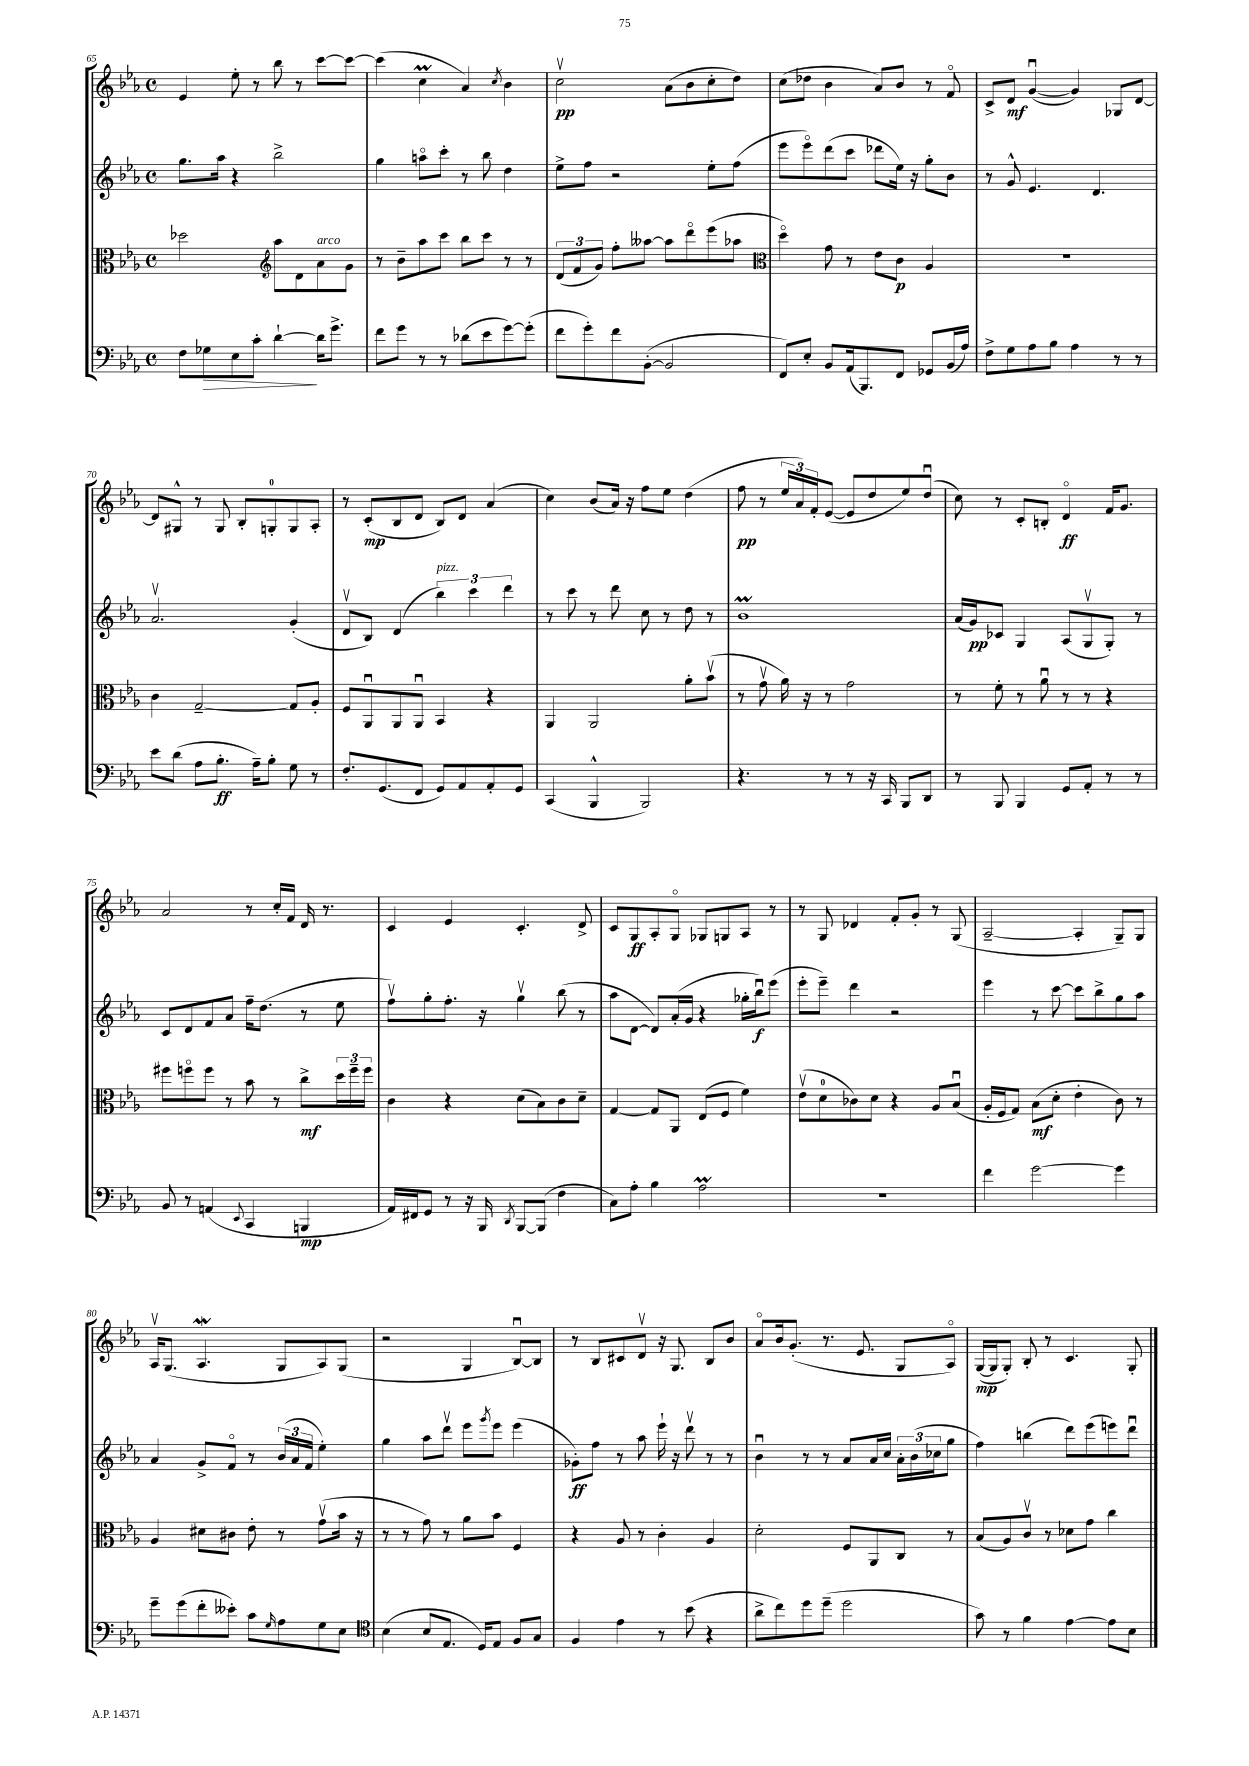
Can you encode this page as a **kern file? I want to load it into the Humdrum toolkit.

**kern	**dynam	**kern	**dynam	**kern	**dynam	**kern	**dynam
*part4	*part4	*part3	*part3	*part2	*part2	*part1	*part1
*staff4	*staff4	*staff3	*staff3	*staff2	*staff2	*staff1	*staff1
*clefF4	*	*clefC3	*	*clefG2	*	*clefG2	*
*k[b-e-a-]	*	*k[b-e-a-]	*	*k[b-e-a-]	*	*k[b-e-a-]	*
*M4/4	*	*M4/4	*	*M4/4	*	*M4/4	*
*met(c)	*	*met(c)	*	*met(c)	*	*met(c)	*
=65	=65	=65	=65	=65	=65	=65	=65
8F\L	.	2dd-X\	.	8.gg\L	.	4e-/	.
!	!LO:HP:b	!	!	!	!	!	!
8G-X\	>	.	.	.	.	.	.
.	.	.	.	16aa-\Jk	.	.	.
8E-\	.	.	.	4r	.	8ee-'\	.
8c'\J	.	.	.	.	.	8r	.
*	*	*clefG2	*	*	*	*	*
[4d`\	.	8aa-\L	.	2bb-^\	.	8bb-\	.
.	.	8d\	.	.	.	8r	.
!	!	!LO:TX:a:i:t=arco	!	!	!	!	!
16d\KL]	]	8a-\	.	.	.	[8ccc\L	.
8.g^\J	.	.	.	.	.	.	.
.	.	8g\J	.	.	.	8ccc\J_	.
=66	=66	=66	=66	=66	=66	=66	=66
8f\L	.	8r	.	4gg\	.	(4ccc\]	.
8g\J	.	8b-~\L	.	.	.	.	.
8r	.	8aa-\	.	8aan\L	.	4ccM\	.
8r	.	8ccc\J	.	8ccc'\J	.	.	.
(8d-X\L	.	8bb-\L	.	8r	.	4a-/)	.
8e-\	.	8ccc\J	.	8bb-\	.	.	.
.	.	.	.	.	.	8qcc/	.
[8g\)	.	8r	.	4dd\	.	4b-\	.
(8g'\J]	.	8r	.	.	.	.	.
=67	=67	=67	=67	=67	=67	=67	=67
8f\L	.	(12d/L	.	8ee-^\L	.	2ccv\	pp
.	.	12f/	.	.	.	.	.
8g'\)	.	.	.	8ff\J	.	.	.
.	.	12g/J)	.	.	.	.	.
8f\	.	8ff'\L	.	2r	.	.	.
([8BB-'\J	.	[8aa--X\J	.	.	.	.	.
2BB-/]	.	8aa--\L]	.	.	.	(8a-\L	.
.	.	8ddd\	.	.	.	8b-\	.
.	.	(8eee-\	.	8ee-'\L	.	8cc'\	.
.	.	8aa-X\J	.	(8ff\J	.	8dd\J)	.
=68	=68	=68	=68	=68	=68	=68	=68
*	*	*clefC3	*	*	*	*	*
8FF/L)	.	4dd\)	.	8eee-\L	.	(8cc\L	.
8E-'/J	.	.	.	8eee-\)	.	8dd-X\J	.
8BB-/L	.	8g\	.	(8ddd\	.	4b-\	.
(16AA-/k	.	8r	.	8ccc\J	.	.	.
8.BBB-/)	.	.	.	.	.	.	.
.	.	8e-\L	.	8ddd-X\L	.	8a-/L)	.
8FF/J	.	8c\J	p	16ee-\Jk)	.	8b-/J	.
.	.	.	.	16r	.	.	.
8GG-X/L	.	4A-/	.	8gg'\L	.	8r	.
(16BB-/L	.	.	.	8b-\J	.	8f/	.
16A-/JJ)	.	.	.	.	.	.	.
=69	=69	=69	=69	=69	=69	=69	=69
8F^\L	.	1r	.	8r	.	8c^/L	.
8G\	.	.	.	8g^^/	.	8d/J	mf
8A-\	.	.	.	4.e-/	.	([4gu/	.
8B-\J	.	.	.	.	.	.	.
4A-\	.	.	.	.	.	4g/])	.
.	.	.	.	4.d/	.	.	.
8r	.	.	.	.	.	8G-X/L	.
8r	.	.	.	.	.	[8d/J	.
!!LO:LB:g=z
=70	=70	=70	=70	=70	=70	=70	=70
8e-\L	.	4c\	.	2.a-v/	.	8d/L]	.
(8d\J	.	.	.	.	.	8G#X^^/J	.
8A-\L	.	[2G~/	.	.	.	8r	.
8.B-'\J	ff	.	.	.	.	8G#/	.
.	.	.	.	.	.	8B-'/L	.
16A-~\KL)	.	.	.	.	.	.	.
8B-'\J	.	.	.	.	.	8Gn'/	.
8G\	.	8G/L]	.	(4g'/	.	8G/	.
8r	.	8A-'/J	.	.	.	8A-'/J	.
=71	=71	=71	=71	=71	=71	=71	=71
8.F'/L	.	8F/L	.	8dv/L	.	8r	.
.	.	8AA-u/	.	8B-/J)	.	(8c'/L	mp
(8.GG/	.	.	.	.	.	.	.
.	.	8AA-/	.	(4d/	.	8B-/	.
8FF/J	.	8AA-u/J	.	.	.	8d/J	.
!	!	!	!	!LO:TX:a:i:t=pizz.	!	!	!
8GG/L)	.	4BB-/	.	6bb-\)	.	8B-/L)	.
8AA-/	.	.	.	.	.	8d/J	.
.	.	.	.	6ccc\	.	.	.
8AA-'/	.	4r	.	.	.	(4a-/	.
.	.	.	.	6ddd\	.	.	.
8GG/J	.	.	.	.	.	.	.
=72	=72	=72	=72	=72	=72	=72	=72
(4CC/	.	4AA-/	.	8r	.	4cc\)	.
.	.	.	.	8ccc\	.	.	.
4BBB-^^/	.	2AA-/	.	8r	.	(8b-/L	.
.	.	.	.	8ddd\	.	16a-/Jk)	.
.	.	.	.	.	.	16r	.
2BBB-/)	.	.	.	8cc\	.	8ff\L	.
.	.	.	.	8r	.	8ee-\J	.
.	.	8a-'\L	.	8dd\	.	(4dd\	.
.	.	(8b-v\J	.	8r	.	.	.
=73	=73	=73	=73	=73	=73	=73	=73
4.r	.	8r	.	1b-M	.	8ff\	pp
.	.	8gv\	.	.	.	8r	.
.	.	16a-\)	.	.	.	24ee-/LL	.
.	.	.	.	.	.	24a-/)	.
.	.	16r	.	.	.	.	.
.	.	.	.	.	.	24f'/J	.
8r	.	8r	.	.	.	([8e-/J	.
8r	.	2g\	.	.	.	8e-/L]	.
16r	.	.	.	.	.	8dd/	.
16CC/	.	.	.	.	.	.	.
8BBB-/L	.	.	.	.	.	8ee-/)	.
8DD/J	.	.	.	.	.	(8ddu/J	.
=74	=74	=74	=74	=74	=74	=74	=74
8r	.	8r	.	(16a-/LL	.	8cc\)	.
.	.	.	.	16g/J)	pp	.	.
8BBB-/	.	8f'\	.	8c-X/J	.	8r	.
4BBB-/	.	8r	.	4G/	.	8c'/L	.
.	.	8a-u\	.	.	.	8Bn'/J	.
8GG/L	.	8r	.	(8A-/L	.	4d/	ff
8AA-'/J	.	8r	.	8Gv/	.	.	.
8r	.	4r	.	8G'/J)	.	16f/KL	.
.	.	.	.	.	.	8.g/J	.
8r	.	.	.	8r	.	.	.
!!LO:LB:g=z
=75	=75	=75	=75	=75	=75	=75	=75
8BB-/	.	8ff#X\L	.	8c/L	.	2a-/	.
8r	.	8ffn\	.	8d/	.	.	.
(4AAn/	.	8ff\J	.	8f/	.	.	.
.	.	8r	.	8a-/J	.	.	.
8qqEE-/	.	.	.	.	.	.	.
4CC/	.	8b-\	.	16ff~\KL	.	8r	.
.	.	.	.	(8.dd\J	.	.	.
.	.	8r	.	.	.	16cc'/LL	.
.	.	.	.	.	.	16f/JJ	.
4BBBn/	mp	8cc^\L	mf	8r	.	16d/	.
.	.	.	.	.	.	8.r	.
.	.	24dd\L	.	8ee-\	.	.	.
.	.	24ff~\	.	.	.	.	.
.	.	24ff\JJ	.	.	.	.	.
=76	=76	=76	=76	=76	=76	=76	=76
16AA-/LL)	.	4c\	.	8ffv\L)	.	4c/	.
16FF#X/J	.	.	.	.	.	.	.
8GG/J	.	.	.	8gg'\	.	.	.
8r	.	4r	.	8.ff'\J	.	4e-/	.
16r	.	.	.	.	.	.	.
16BBB-/	.	.	.	16r	.	.	.
8qDD/	.	.	.	.	.	.	.
[8BBB-/L	.	(8d\L	.	4ggv\	.	4.c'/	.
(8BBB-/J]	.	8B-\)	.	.	.	.	.
4F\	.	8c\	.	(8bb-\	.	.	.
.	.	8d~\J	.	8r	.	8d^/	.
=77	=77	=77	=77	=77	=77	=77	=77
8C\L)	.	[4G/	.	8aa-\L	.	8c/L	.
8A-'\J	.	.	.	[8d\J	.	8G/	ff
4B-\	.	8G/L]	.	8d/L])	.	8A-'/	.
.	.	8AA-/J	.	(16a-'/L	.	8G/J	.
.	.	.	.	16g/JJ	.	.	.
2A-M\	.	(8E-/L	.	4r	.	8G-X/L	.
.	.	8F/J	.	.	.	8Gn/	.
.	.	4f\)	.	16gg-X'\LL	.	8A-/J	.
.	.	.	.	16bb-u\J)	f	.	.
.	.	.	.	(8eee-\J	.	8r	.
=78	=78	=78	=78	=78	=78	=78	=78
1r	.	(8e-v\L	.	8eee-'\L	.	8r	.
.	.	8d\	.	8eee-~\J)	.	8G/	.
.	.	8c-X\)	.	4ddd\	.	4d-X/	.
.	.	8d\J	.	.	.	.	.
.	.	4r	.	2r	.	8f'/L	.
.	.	.	.	.	.	8g'/J	.
.	.	8A-/L	.	.	.	8r	.
.	.	(8B-u/J	.	.	.	(8G/	.
=79	=79	=79	=79	=79	=79	=79	=79
4f\	.	16A-'/LL	.	4eee-\	.	[2A-~/	.
.	.	16F/J	.	.	.	.	.
.	.	8G/J)	.	.	.	.	.
[2g\	.	(8B-\L	mf	8r	.	.	.
.	.	8d'\J	.	[8ccc\	.	.	.
.	.	4e-'\	.	8ccc\L]	.	4A-'/]	.
.	.	.	.	8bb-^\	.	.	.
4g\]	.	8c\)	.	8gg\	.	8G~/L)	.
.	.	8r	.	8aa-\J	.	8G/J	.
!!LO:LB:g=z
=80	=80	=80	=80	=80	=80	=80	=80
8g~\L	.	4A-/	.	4a-/	.	16A-v/KL	.
.	.	.	.	.	.	(8.G/J	.
(8g\	.	.	.	.	.	.	.
8f'\	.	8d#X\L	.	8g^/L	.	4.A-w/	.
8e--X'\J)	.	8c#X\J	.	8f/J	.	.	.
8c\L	.	8e-'\	.	8r	.	.	.
16qqG/	.	.	.	.	.	.	.
8A-\	.	8r	.	(24b-/LL	.	8G/L	.
.	.	.	.	24a-/	.	.	.
.	.	.	.	24f/JJ	.	.	.
8G\	.	(8gv\L	.	4ee-'\)	.	8A-/)	.
8E-\J	.	16b-\Jk	.	.	.	(8G/J	.
.	.	16r	.	.	.	.	.
=81	=81	=81	=81	=81	=81	=81	=81
*clefC4	*	*	*	*	*	*	*
(4B-\	.	8r	.	4gg\	.	2r	.
.	.	8r	.	.	.	.	.
8B-/L	.	8g\)	.	8aa-\L	.	.	.
8.E-/J	.	8r	.	8dddv\J	.	.	.
.	.	8a-\L	.	8eee-\L	.	4G/	.
16D/KL)	.	.	.	.	.	.	.
.	.	.	.	8qggg/	.	.	.
8E-/J	.	8b-\J	.	8eee-\J	.	.	.
8F/L	.	4F/	.	(4eee-\	.	[8B-u/L)	.
8G/J	.	.	.	.	.	8B-/J]	.
=82	=82	=82	=82	=82	=82	=82	=82
4F/	.	4r	.	8g-X'\L)	ff	8r	.
.	.	.	.	8ff\J	.	8B-/L	.
4e-\	.	8A-/	.	8r	.	8c#X/	.
.	.	8r	.	8aa-\	.	8dv/J	.
8r	.	4c'\	.	16eee-`\	.	16r	.
.	.	.	.	16r	.	8.G/	.
(8b-\	.	.	.	8dddv\	.	.	.
4r	.	4A-/	.	8r	.	8B-/L	.
.	.	.	.	8r	.	8b-/J	.
=83	=83	=83	=83	=83	=83	=83	=83
8a-^\L	.	2d'\	.	4b-u\	.	8a-/L	.
8cc\)	.	.	.	.	.	16b-/k	.
.	.	.	.	.	.	(8.g'/J	.
8dd\	.	.	.	8r	.	.	.
(8dd~\J	.	.	.	8r	.	8.r	.
2dd\	.	8F/L	.	8a-/L	.	.	.
.	.	.	.	.	.	8.e-/	.
.	.	8AA-/	.	16a-/L	.	.	.
.	.	.	.	16cc/JJ	.	.	.
.	.	8C/J	.	24a-'\LL	.	8G/L	.
.	.	.	.	(24b-\	.	.	.
.	.	.	.	24cc-X\J	.	.	.
.	.	8r	.	8gg\J	.	8A-/J)	.
=84	=84	=84	=84	=84	=84	=84	=84
8g\)	.	(8B-/L	.	4ff\)	.	([16G/LL	mp
.	.	.	.	.	.	16G/J]	.
8r	.	8A-/)	.	.	.	8G'/J)	.
4f\	.	8cv/J	.	(4bbn\	.	8B-'/	.
.	.	8r	.	.	.	8r	.
[4e-\	.	8d-X\L	.	8ddd\L)	.	4.c/	.
.	.	8g\J	.	(8eee-\	.	.	.
8e-\L]	.	4cc\	.	8eeen\)	.	.	.
8B-\J	.	.	.	8dddu\J	.	8G'/	.
==	==	==	==	==	==	==	==
*-	*-	*-	*-	*-	*-	*-	*-
